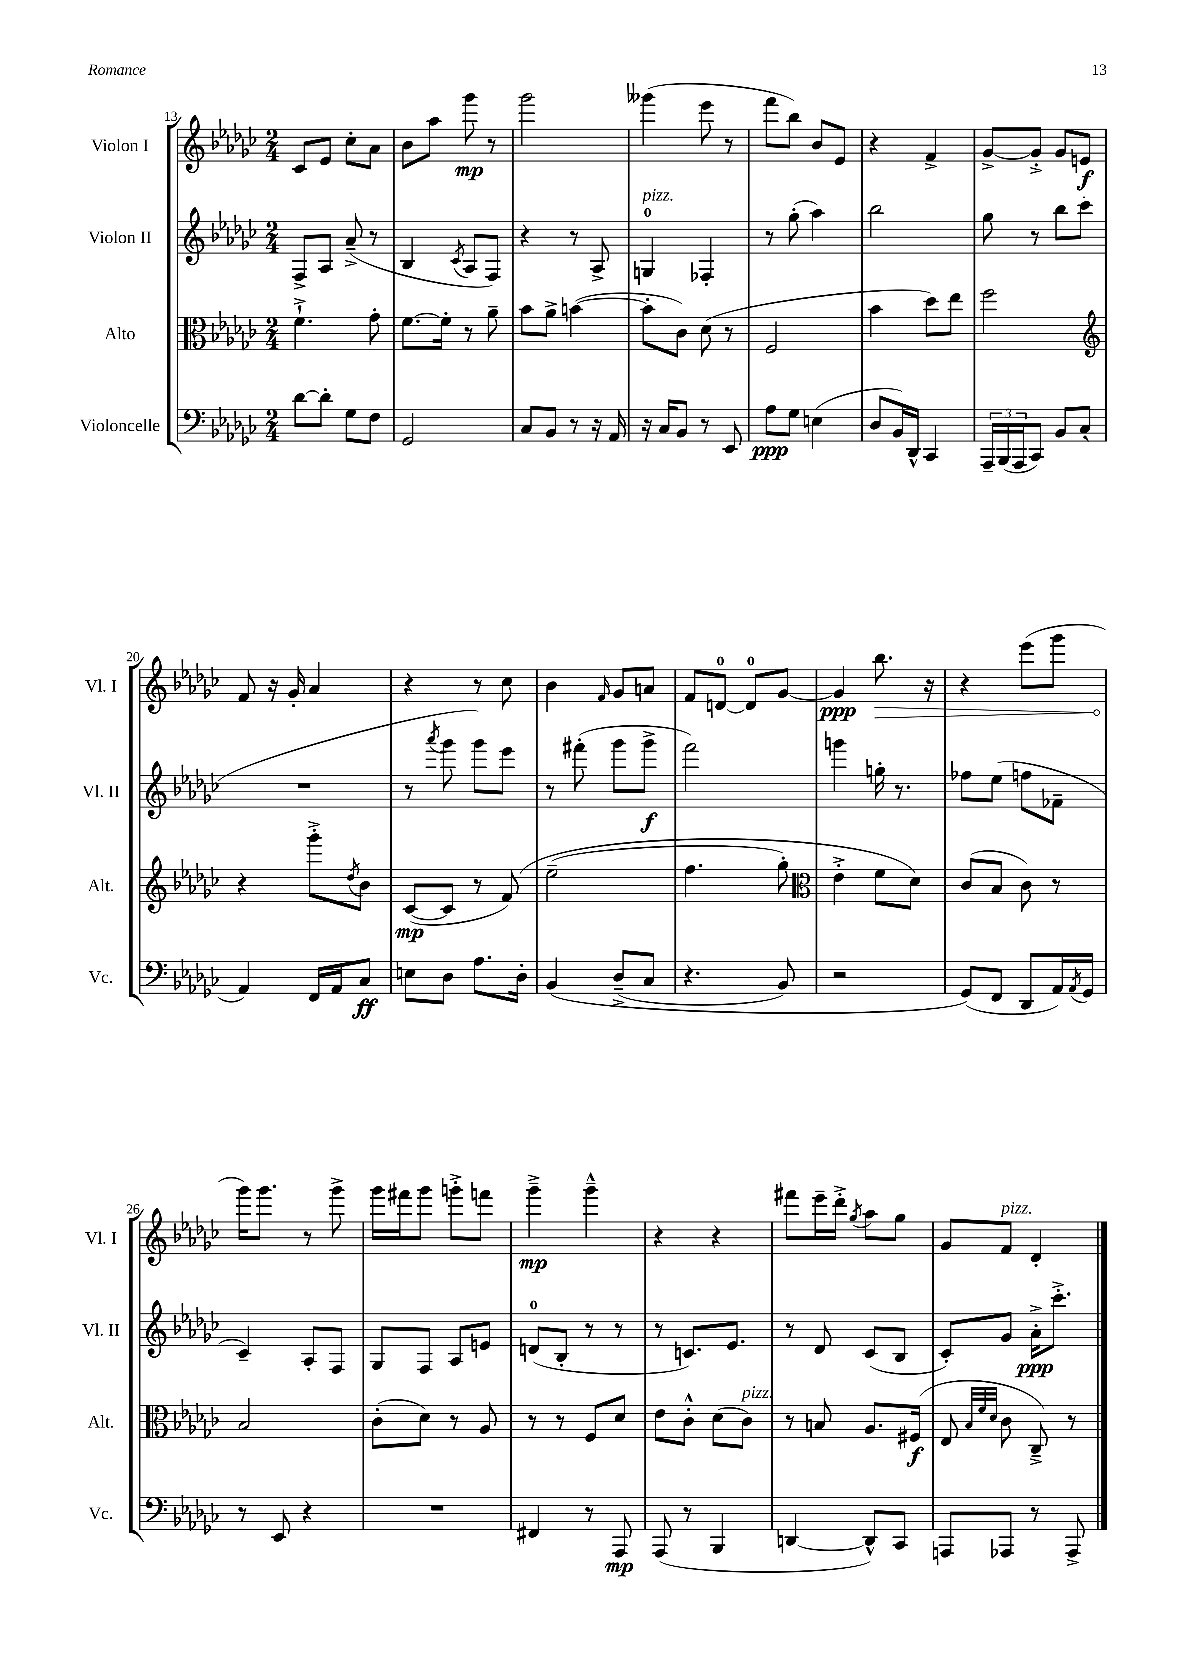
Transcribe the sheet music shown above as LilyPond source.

<<
\new StaffGroup <<
\new Staff = "s0" \with { instrumentName = "Violon I" shortInstrumentName = "Vl. I" } {
    \clef treble \key ges \major \numericTimeSignature \time 2/4
    ces'8 ees'8 ces''8-. aes'8 |
    bes'8 aes''8 ges'''8\mp r8 |
    ges'''2 |
    geses'''4( ees'''8 r8 |
    f'''8 bes''8) bes'8 ees'8 |
    r4 f'4-> |
    ges'8~-> ges'8-.-> ges'8 e'8\f |
    f'8 r16 ges'16-. aes'4 |
    r4 r8 ces''8 |
    bes'4 \grace { f'16 } ges'8 a'8 |
    f'8 d'8-0~ d'8-0 ges'8~ |
    ges'4\ppp \once \override Hairpin.circled-tip = ##t bes''8.\> r16 |
    r4 ees'''8( ges'''8 |
    ges'''16\!) ges'''8. r8 ges'''8-> |
    ges'''16 fis'''16 ges'''8 g'''8-.-> f'''8 |
    ges'''4--->\mp ges'''4---^ |
    r4 r4 |
    fis'''8 ees'''16-- des'''16-.-> \acciaccatura { ges''8 } aes''8 ges''8 |
    ges'8 f'8^\markup { \italic "pizz." } des'4-. \bar "|." |
}
\new Staff = "s1" \with { instrumentName = "Violon II" shortInstrumentName = "Vl. II" } {
    \clef treble \key ges \major \numericTimeSignature \time 2/4
    f8-> aes8 aes'8--->( r8 |
    bes4 \acciaccatura { ces'8 } aes8 f8) |
    r4 r8 aes8-> |
    g4-0^\markup { \italic "pizz." } fes4-. |
    r8 ges''8-.( aes''4) |
    bes''2 |
    ges''8 r8 bes''8 ces'''8( |
    R2 |
    r8 \acciaccatura { aes'''8 } ges'''8 ges'''8) ees'''8 |
    r8 fis'''8-.( ges'''8 ges'''8->\f |
    f'''2) |
    g'''4 g''16-. r8. |
    fes''8 ees''8( f''8 fes'8-- |
    ces'4--) aes8-. f8 |
    ges8 f8 aes8 e'8 |
    d'8-0( bes8-. r8 r8 |
    r8 c'8.) ees'8. |
    r8 des'8 ces'8( bes8 |
    ces'8-.) ges'8 aes'16-.->\ppp ces'''8.-.-> \bar "|." |
}
\new Staff = "s2" \with { instrumentName = "Alto" shortInstrumentName = "Alt." } {
    \clef alto \key ges \major \numericTimeSignature \time 2/4
    f'4.-!-> ges'8-. |
    f'8.~ f'16-. r8 aes'8-- |
    bes'8 aes'8-> b'4~( |
    b'8-. ces'8) des'8( r8 |
    f2 |
    bes'4 des''8) ees''8 |
    f''2 |
    \clef treble r4 ges'''8-.-> \acciaccatura { des''8 } bes'8 |
    ces'8~\mp( ces'8 r8 f'8)\( |
    ees''2--( |
    f''4. ges''8-.) |
    \clef alto ees'4-.-> f'8 des'8\) |
    ces'8( bes8 ces'8) r8 |
    bes2 |
    ces'8-.( des'8) r8 aes8 |
    r8 r8 f8 des'8 |
    ees'8 ces'8-.-^ des'8( ces'8^\markup { \italic "pizz." }) |
    r8 b8 aes8. fis16\f( |
    ees8 \grace { bes32 f'32 des'32 } ces'8 ces8--->) r8 \bar "|." |
}
\new Staff = "s3" \with { instrumentName = "Violoncelle" shortInstrumentName = "Vc." } {
    \clef bass \key ges \major \numericTimeSignature \time 2/4
    des'8~ des'8-. ges8 f8 |
    ges,2 |
    ces8 bes,8 r8 r16 aes,16 |
    r16 ces16 bes,8 r8 ees,8 |
    aes8\ppp ges8 e4( |
    des8 bes,16) des,16-^ ces,4 |
    \tuplet 3/2 { aes,,16-- bes,,16( aes,,16 } ces,8) bes,8 ces8-.( |
    aes,4) f,16 aes,16 ces8\ff |
    e8 des8 aes8. des16-. |
    bes,4\( des8--->( ces8 |
    r4. bes,8) |
    r2 |
    ges,8(\) f,8 des,8 aes,16) \acciaccatura { aes,8 } ges,16 |
    r8 ees,8 r4 |
    R2 |
    fis,4 r8 aes,,8\mp |
    aes,,8( r8 bes,,4 |
    d,4~ d,8-^) ces,8 |
    a,,8 aes,,8 r8 aes,,8-> \bar "|." |
}
>>
>>
\layout { \context { \Score currentBarNumber = #13 } }
